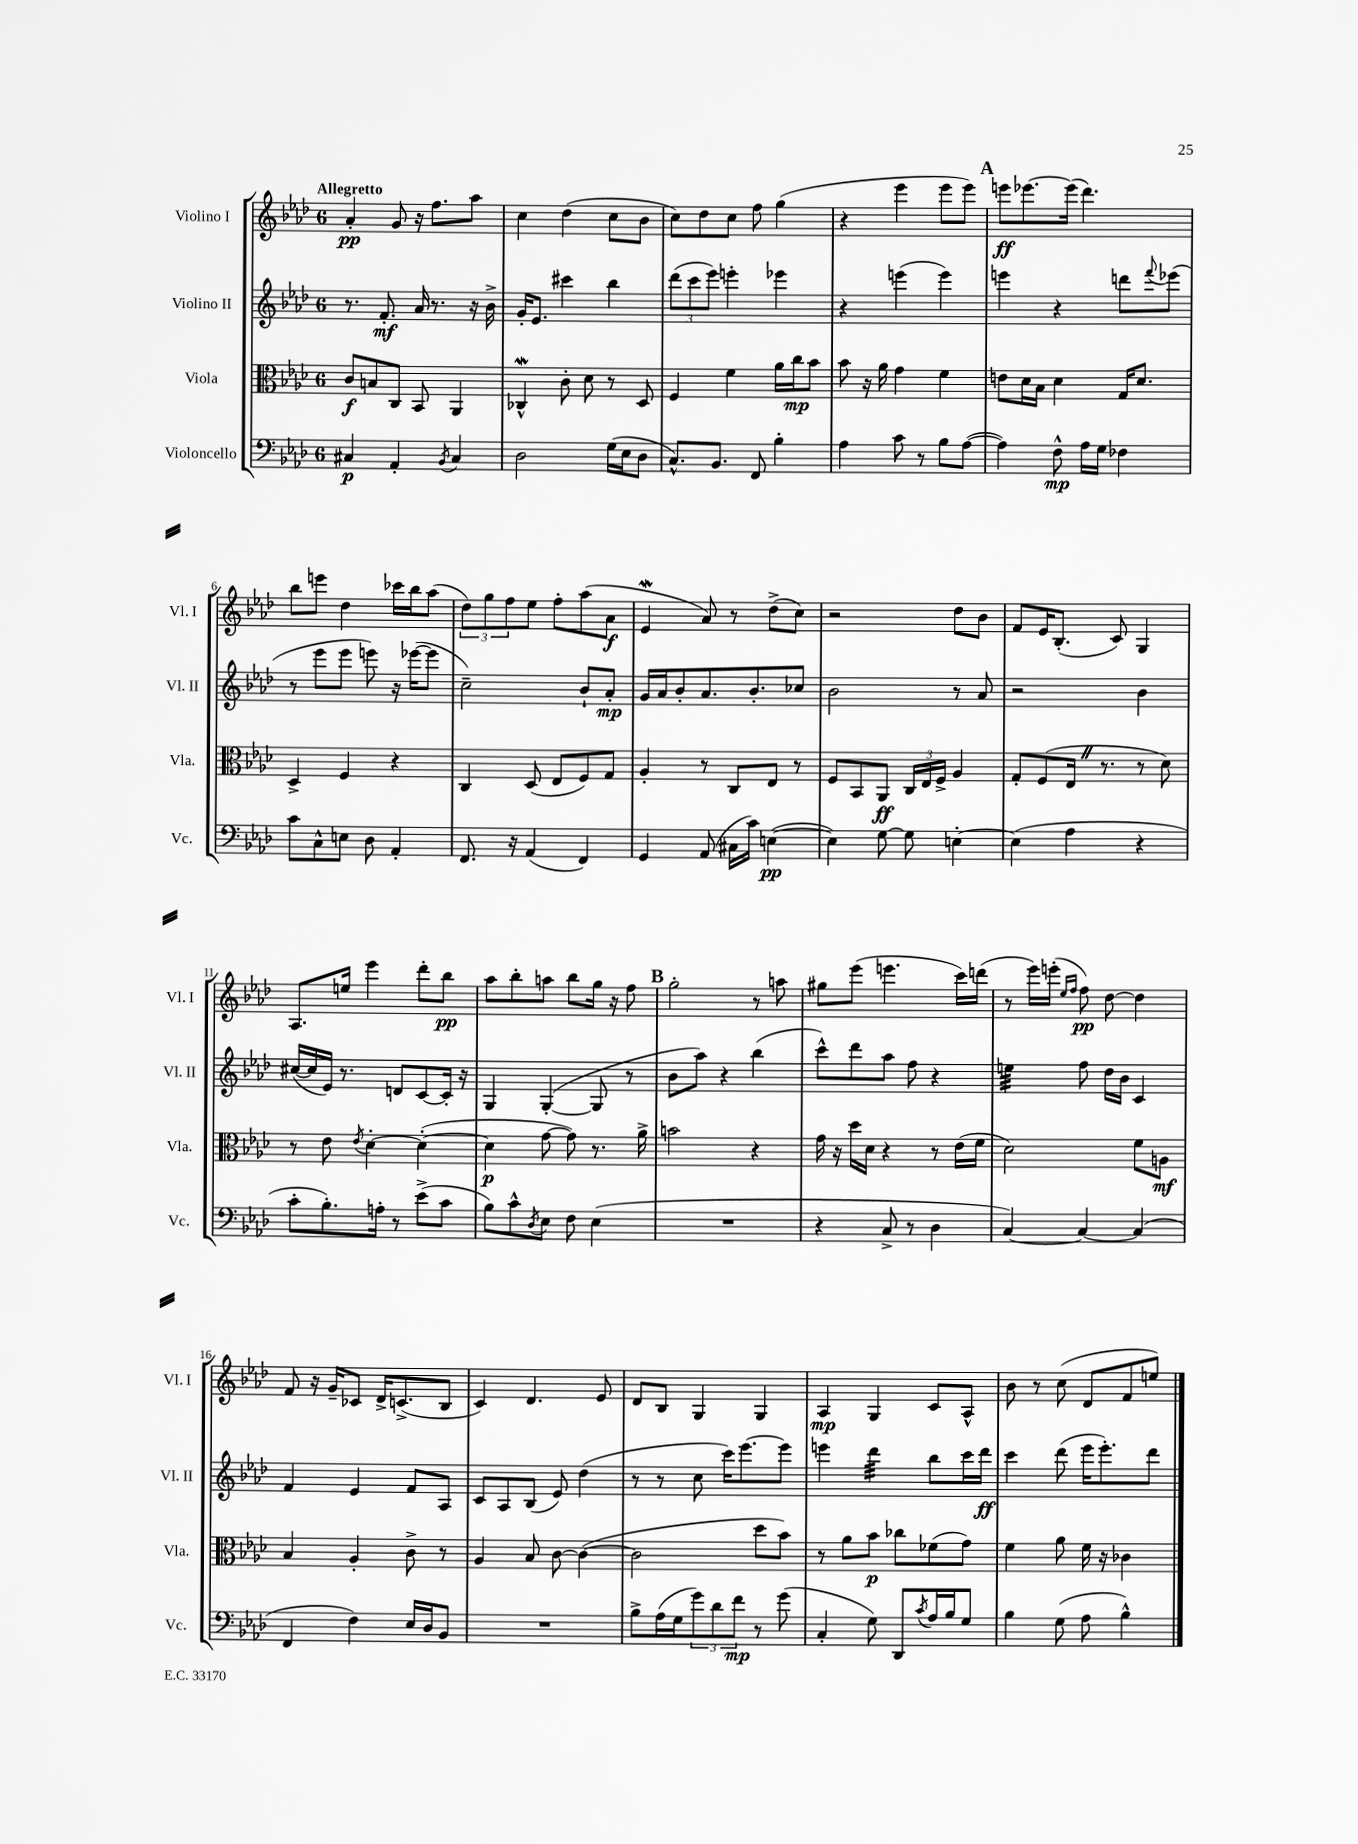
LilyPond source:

<<
\new StaffGroup <<
\new Staff = "s0" \with { instrumentName = "Violino I" shortInstrumentName = "Vl. I" } {
    \clef treble \key aes \major \once \override Staff.TimeSignature.style = #'single-digit \time 6/8 \tempo "Allegretto"
    aes'4-.\pp g'8 r16 f''8. aes''8 |
    c''4 des''4( c''8 bes'8 |
    c''8) des''8 c''8 f''8 g''4( |
    r4 ees'''4 ees'''8 ees'''8) |
    \mark \markup { \bold "A" } e'''8\ff ees'''8.~ ees'''16( des'''4.) |
    bes''8 e'''8 des''4 ces'''16 bes''16 aes''8( |
    \tuplet 3/2 { des''8) g''8 f''8 } ees''8 f''8-. aes''8( aes'8\f |
    ees'4\mordent aes'8) r8 des''8->( c''8) |
    r2 des''8 bes'8 |
    f'8 ees'16 bes8.-.( c'8) g4 |
    aes8. e''16 ees'''4 des'''8-. bes''8\pp |
    aes''8 bes''8-. a''8 bes''8 g''16 r16 f''8 |
    \mark \markup { \bold "B" } g''2-. r8 a''8 |
    gis''8 ees'''8( e'''4. c'''16) d'''16( |
    r8 ees'''16) e'''16-.( \grace { ees''16 f''16 } f''8\pp) des''8~ des''4 |
    f'8 r16 g'16-- ces'8 des'16-> c'8.->( bes8 |
    c'4) des'4. ees'8 |
    des'8 bes8 g4 g4 |
    aes4\mp g4 c'8 aes8-^ |
    bes'8 r8 c''8( des'8 f'8 e''8) \bar "|." |
}
\new Staff = "s1" \with { instrumentName = "Violino II" shortInstrumentName = "Vl. II" } {
    \clef treble \key aes \major \once \override Staff.TimeSignature.style = #'single-digit \time 6/8
    r8. f'8.-.\mf aes'16 r8. r16 bes'16-> |
    g'16-. ees'8. cis'''4 bes''4 |
    \tuplet 3/2 { des'''8( c'''8 ees'''8) } e'''4-. ees'''4 |
    r4 e'''4( e'''4) |
    \mark \markup { \bold "A" } e'''4 r4 d'''8 \appoggiatura { f'''8 } ees'''8( |
    r8 ees'''8 ees'''8 e'''8) r16 ees'''16~( ees'''8 |
    c''2--) bes'8-! aes'8-.\mp |
    g'16 aes'16 bes'8-. aes'8. bes'8.-. ces''8 |
    bes'2 r8 aes'8 |
    r2 bes'4 |
    cis''16~( cis''16 ees'16) r8. d'8 c'8~ c'16-. r16 |
    g4 g4~-.( g8 r8 |
    \mark \markup { \bold "B" } bes'8 aes''8) r4 bes''4( |
    c'''8-^) des'''8 aes''8 f''8 r4 |
    e''4:32 f''8 des''16 bes'16 c'4 |
    f'4 ees'4 f'8 aes8 |
    c'8 aes8 bes8( ees'8) des''4( |
    r8 r8 c''8 c'''16) ees'''8.~ ees'''8 |
    e'''4 des'''4:32 bes''8 c'''16 des'''16\ff |
    c'''4 des'''8( ees'''16 ees'''8.-.) des'''8 \bar "|." |
}
\new Staff = "s2" \with { instrumentName = "Viola" shortInstrumentName = "Vla." } {
    \clef alto \key aes \major \once \override Staff.TimeSignature.style = #'single-digit \time 6/8
    c'8\f b8 c8 bes,8 aes,4 |
    ces4-^\mordent c'8-. des'8 r8 des8 |
    f4 f'4 aes'16 c''16\mp bes'8 |
    bes'8 r16 aes'16 g'4 f'4 |
    \mark \markup { \bold "A" } e'8 des'16 bes16 des'4 g16 des'8. |
    des4-> f4 r4 |
    c4 des8( ees8 f8) g8 |
    aes4-. r8 c8 ees8 r8 |
    f8 bes,8 aes,8\ff \tuplet 3/2 { c16 ees16 f16-> } aes4 |
    g8-. f8( ees16 \once \override BreathingSign.text = \markup { \musicglyph "scripts.caesura.straight" } \breathe r8. r8 des'8) |
    r8 ees'8 \acciaccatura { ees'8 } des'4~-. des'4~-.( |
    des'4\p g'8~ g'8) r8. aes'16-> |
    \mark \markup { \bold "B" } b'2 r4 |
    g'16 r16 des''16 des'16 r4 r8 ees'16( f'16 |
    des'2) f'8 a8\mf |
    bes4 aes4-. c'8-> r8 |
    aes4 bes8 c'8~ c'4~( |
    c'2 des''8 bes'8) |
    r8 aes'8 bes'8\p ces''8 fes'8( g'8) |
    f'4 aes'8 f'16 r16 ces'4 \bar "|." |
}
\new Staff = "s3" \with { instrumentName = "Violoncello" shortInstrumentName = "Vc." } {
    \clef bass \key aes \major \once \override Staff.TimeSignature.style = #'single-digit \time 6/8
    cis4\p aes,4-. \acciaccatura { bes,8 } cis4 |
    des2 g16( ees16 des8 |
    c8.-^) bes,8. f,8 bes4-. |
    aes4 c'8 r8 bes8 aes8~( |
    \mark \markup { \bold "A" } aes4) f8-^\mp aes16 g16 fes4 |
    c'8 c8-^ e8 des8 aes,4-. |
    f,8. r16 aes,4( f,4) |
    g,4 aes,8( cis16 c'16) e4~\pp( |
    e4) g8~ g8 e4~-. |
    e4( aes4 r4 |
    c'8-. bes8.-.) a16-. r8 ees'8->( c'8 |
    bes8) c'8-^ \acciaccatura { des8 } ees8 f8 ees4( |
    \mark \markup { \bold "B" } R2. |
    r4 c8-> r8 des4 |
    c4~) c4~ c4( |
    f,4 f4) ees16 des16 bes,8 |
    R2. |
    bes8-> aes16( g16 \tuplet 3/2 { g'8) des'8 f'8\mp } r8 g'8( |
    c4-. g8) des,8 \acciaccatura { c'8 } aes16 bes16 g8 |
    bes4 g8( aes8 bes4-^) \bar "|." |
}
>>
>>
